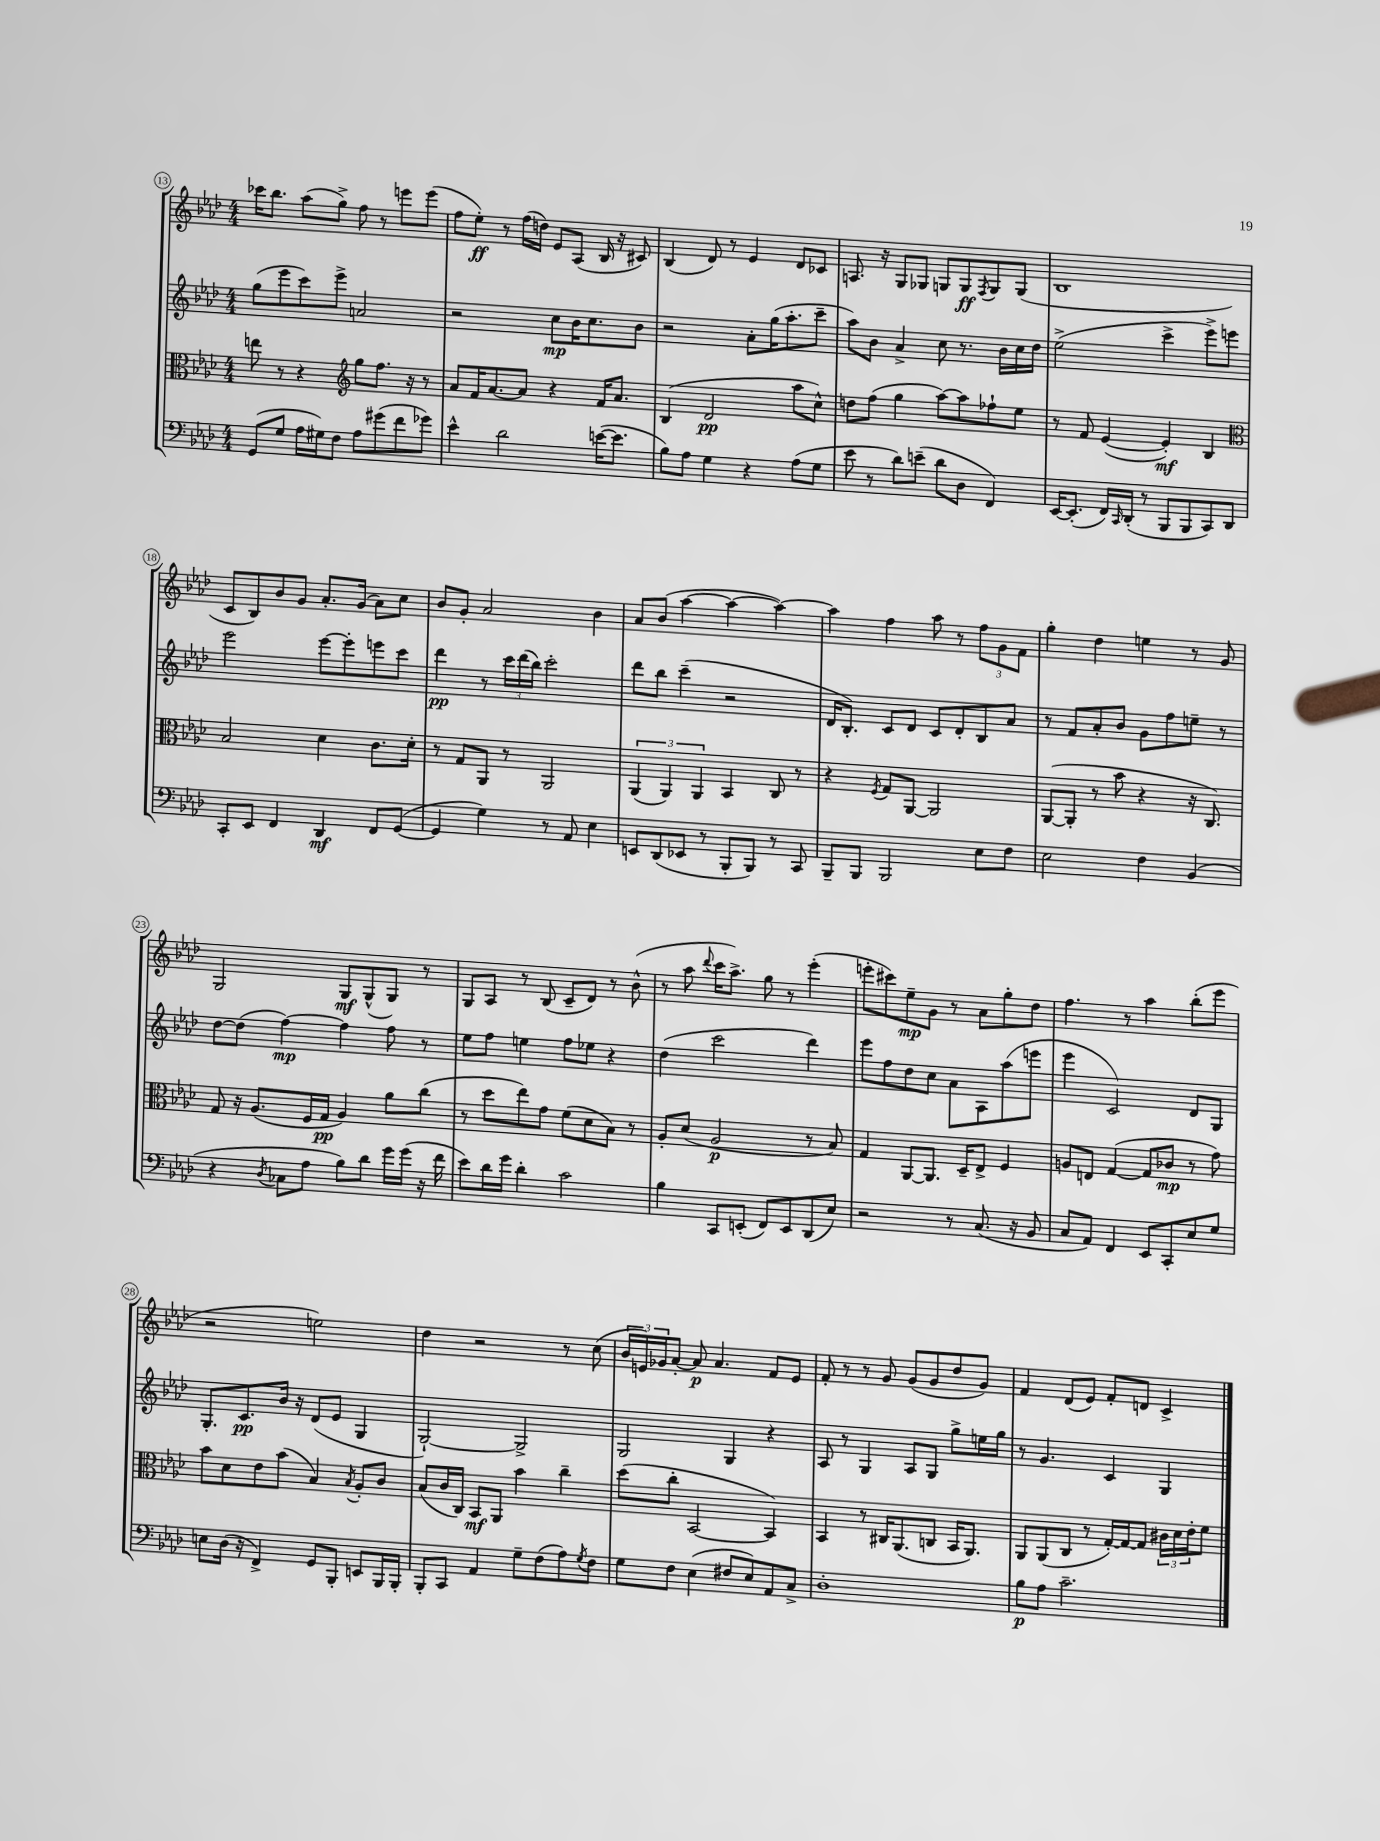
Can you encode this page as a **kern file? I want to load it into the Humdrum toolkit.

**kern	**dynam	**kern	**dynam	**kern	**dynam	**kern	**dynam
*part4	*part4	*part3	*part3	*part2	*part2	*part1	*part1
*staff4	*staff4	*staff3	*staff3	*staff2	*staff2	*staff1	*staff1
*clefF4	*	*clefC3	*	*clefG2	*	*clefG2	*
*k[b-e-a-d-]	*	*k[b-e-a-d-]	*	*k[b-e-a-d-]	*	*k[b-e-a-d-]	*
*M4/4	*	*M4/4	*	*M4/4	*	*M4/4	*
=13	=13	=13	=13	=13	=13	=13	=13
(8GG/L	.	8een\	.	(8gg\L	.	16ccc-X\KL	.
.	.	.	.	.	.	8.bb-\J	.
8G/J	.	8r	.	8eee-\	.	.	.
16A-\LL	.	4r	.	8ccc\)	.	(8aa-\L	.
16G#X\J)	.	.	.	.	.	.	.
8F\J	.	.	.	8eee-^\J	.	8gg^\J)	.
*	*	*clefG2	*	*	*	*	*
8A-\L	.	8gg\L	.	2an/	.	8ff\	.
(8g#X\	.	8.ff\J	.	.	.	8r	.
8f\	.	.	.	.	.	8eeen\L	.
.	.	16r	.	.	.	.	.
8g-X\J)	.	8r	.	.	.	(8eee\J	.
=14	=14	=14	=14	=14	=14	=14	=14
4e-^^\	.	8a-/L	.	2r	.	8ff\L	.
.	.	16f/K	.	.	.	8ee-'\J)	ff
.	.	[8.a-/	.	.	.	.	.
2d-\	.	.	.	.	.	8r	.
.	.	8a-/J]	.	.	.	(16ff\LL	.
.	.	.	.	.	.	16ddn\JJ)	.
.	.	4r	.	8cc\L	mp	8e-/L	.
.	.	.	.	16b-\K	.	(8A-/J	.
.	.	.	.	8.cc\	.	.	.
([16en\KL	.	16f/KL	.	.	.	16B-/	.
8.e\J]	.	8.a-/J	.	.	.	16r	.
.	.	.	.	8b-\J	.	8c#X/)	.
=15	=15	=15	=15	=15	=15	=15	=15
8B-\L)	.	(4B-/	.	2r	.	(4B-/	.
8A-\J	.	.	.	.	.	.	.
4G\	.	2d-/	pp	.	.	8d-/)	.
.	.	.	.	.	.	8r	.
4r	.	.	.	8a-'\L	.	4e-/	.
.	.	.	.	(16gg\K	.	.	.
.	.	.	.	8.aa-'\	.	.	.
(8A-\L	.	8aa-\L	.	.	.	8d-/L	.
8G\J	.	8cc^^\J)	.	8ccc~\J	.	8c-X/J	.
=16	=16	=16	=16	=16	=16	=16	=16
8e-\	.	8ddn\L	.	8aa-\L)	.	8.An/	.
8r	.	(8ff\J	.	8b-\J	.	.	.
.	.	.	.	.	.	16r	.
8d-\L)	.	4gg\	.	4a-^/	.	8G/L	.
(8en~\J	.	.	.	.	.	8G-X/J	.
8d-\L	.	[8aa-\L)	.	8cc\	.	8Gn/L	.
8D-\J	.	8aa-\]	.	8.r	.	8G/	ff
.	.	.	.	.	.	8qF/	.
4FF/)	.	8ff-X`\	.	.	.	8G/	.
.	.	.	.	16b-\LL	.	.	.
.	.	8ee-\J	.	16cc\	.	(8G/J	.
.	.	.	.	16dd-\JJ	.	.	.
=17	=17	=17	=17	=17	=17	=17	=17
[16EE-/KL	.	8r	.	(2ee-^\	.	1B-	.
(8.EE-'/J]	.	.	.	.	.	.	.
.	.	8f/	.	.	.	.	.
16FF/LL)	.	([4e-/	.	.	.	.	.
16qqCC/	.	.	.	.	.	.	.
(16DD-'/JJ	.	.	.	.	.	.	.
8r	.	.	.	.	.	.	.
8BBB-/L	.	4e-'/])	mf	4ccc^\	.	.	.
8BBB-/	.	.	.	.	.	.	.
8CC/)	.	4B-/	.	8eee-^\L)	.	.	.
8DD-/J	.	.	.	8eeen\J	.	.	.
!!LO:LB:g=z
=18	=18	=18	=18	=18	=18	=18	=18
*	*	*clefC3	*	*	*	*	*
8CC'/L	.	2B-/	.	2eee-\	.	8c/L	.
8EE-/J	.	.	.	.	.	8B-/)	.
4FF/	.	.	.	.	.	8b-/	.
.	.	.	.	.	.	8g/J	.
4DD-/	mf	4d-\	.	[8eee-\L	.	8.a-'/L	.
.	.	.	.	8eee-'\]	.	.	.
.	.	.	.	.	.	(16g/Jk	.
8FF/L	.	8.c\L	.	8eeen\	.	8a-\L)	.
([8GG/J	.	.	.	8ccc\J	.	8cc\J	.
.	.	16d-'\Jk	.	.	.	.	.
=19	=19	=19	=19	=19	=19	=19	=19
4GG/]	.	8r	.	4ddd-\	pp	8b-/L	.
.	.	8G/L	.	.	.	8g'/J	.
4G\)	.	8AA-/J	.	8r	.	2a-/	.
.	.	8r	.	24ccc\LL	.	.	.
.	.	.	.	(24ddd-\	.	.	.
.	.	.	.	24bb-\JJ)	.	.	.
8r	.	2AA-/	.	2ccc'\	.	.	.
8AA-/	.	.	.	.	.	.	.
4E-\	.	.	.	.	.	4b-\	.
=20	=20	=20	=20	=20	=20	=20	=20
8EEn/L	.	(6AA-/	.	8ddd-\L	.	8a-/L	.
(8DD-/	.	.	.	8bb-\J	.	(8b-/J	.
.	.	6AA-/)	.	.	.	.	.
8EE-X/J	.	.	.	(4ccc~\	.	[4aa-\	.
.	.	6AA-/	.	.	.	.	.
8r	.	.	.	.	.	.	.
8BBB-'/L	.	4BB-/	.	2r	.	4aa-\_	.
8BBB-/J)	.	.	.	.	.	.	.
8r	.	8C/	.	.	.	4aa-\_)	.
8CC/	.	8r	.	.	.	.	.
=21	=21	=21	=21	=21	=21	=21	=21
8BBB-~/L	.	4r	.	16d-/KL	.	4aa-\]	.
.	.	.	.	8.B-'/J)	.	.	.
8BBB-/J	.	.	.	.	.	.	.
.	.	8qF/	.	.	.	.	.
2BBB-/	.	8G/L	.	8c/L	.	4ff\	.
.	.	[8AA-/J	.	8d-/J	.	.	.
.	.	2AA-/]	.	8c/L	.	8aa-\	.
.	.	.	.	8d-'/	.	8r	.
8E-\L	.	.	.	8B-/	.	12ff\L	.
.	.	.	.	.	.	12g\	.
8F\J	.	.	.	8a-/J	.	.	.
.	.	.	.	.	.	12f\J	.
=22	=22	=22	=22	=22	=22	=22	=22
2E-\	.	([8AA-/L	.	8r	.	4gg'\	.
.	.	8AA-'/J]	.	8f/L	.	.	.
.	.	8r	.	8a-'/	.	4dd-\	.
.	.	8b-\	.	8b-/J	.	.	.
4F\	.	4r	.	8g\L	.	4een\	.
.	.	.	.	8ff\	.	.	.
(4BB-/	.	16r	.	8een~\J	.	8r	.
.	.	8.C/)	.	.	.	.	.
.	.	.	.	8r	.	8g/	.
!!LO:LB:g=z
=23	=23	=23	=23	=23	=23	=23	=23
4r	.	8G/	.	[8dd-\L	.	2G/	.
.	.	16r	.	(8dd-\J]	.	.	.
.	.	(8.A-/L	.	.	.	.	.
8qD-/	.	.	.	.	.	.	.
8C-X\L	.	.	.	[4ff\)	mp	.	.
8A-\J	.	16F/L	.	.	.	.	.
.	.	16G/JJ	pp	.	.	.	.
8B-\L)	.	4A-/)	.	4ff\]	.	8G/L	mf
8d-\J	.	.	.	.	.	(8G^^/	.
16g\LL	.	8a-\L	.	8ff\	.	8G/J)	.
(16g\JJ	.	.	.	.	.	.	.
16r	.	(8cc\J	.	8r	.	8r	.
16f\	.	.	.	.	.	.	.
=24	=24	=24	=24	=24	=24	=24	=24
8e-\L)	.	8r	.	8ee-\L	.	8G/L	.
16d-\L	.	8dd-\L	.	8ff\J	.	8A-/J	.
16g\JJ	.	.	.	.	.	.	.
4d-'\	.	8ee-\)	.	4een\	.	8r	.
.	.	8g\J	.	.	.	(8B-/	.
2c\	.	(8f\L	.	8ff\L	.	8c~/L	.
.	.	8d-\	.	8ee-X\J	.	8d-/J)	.
.	.	8B-\J)	.	4r	.	8r	.
.	.	8r	.	.	.	(8b-^^\	.
=25	=25	=25	=25	=25	=25	=25	=25
4B-\	.	8A-'/L	.	(4dd-\	.	8r	.
.	.	(8d-/J	.	.	.	8aa-\	.
.	.	.	.	.	.	8qqddd-/	.
8CC/L	.	2A-/	p	2ccc\	.	16ccc\KL	.
.	.	.	.	.	.	8.aa-^\J)	.
(8EEn'/J	.	.	.	.	.	.	.
8FF/L)	.	.	.	.	.	8gg\	.
8EE/	.	.	.	.	.	8r	.
(8DD-/	.	8r	.	4ddd-\)	.	(4eee-'\	.
8E-/J)	.	8B-/)	.	.	.	.	.
=26	=26	=26	=26	=26	=26	=26	=26
2r	.	4G/	.	8eee-\L	.	8eeen'\L	.
.	.	.	.	8ff\	.	8ccc#X\)	.
.	.	[8AA-/L	.	8dd-\	.	8ee-~\	mp
.	.	8.AA-/J]	.	8cc\J	.	8g\J	.
8r	.	.	.	8a-\L	.	8r	.
.	.	16D-~/KL	.	.	.	.	.
(8.C/	.	8E-^/J	.	8A-\	.	8a-\L	.
.	.	4F/	.	(8aa-\	.	8gg'\	.
16r	.	.	.	.	.	.	.
8BB-/	.	.	.	8eeen\J	.	8dd-\J	.
=27	=27	=27	=27	=27	=27	=27	=27
8C/L	.	8An/L	.	4eee-\	.	4.ff\	.
8AA-/J)	.	8En/J	.	.	.	.	.
4FF/	.	([4G/	.	2c/)	.	.	.
.	.	.	.	.	.	8r	.
8EE-/L	.	8G/L]	.	.	.	4aa-\	.
8CC'/	.	8c-X/J	mp	.	.	.	.
8E-/	.	8r	.	8d-/L	.	(8bb-'\L	.
8G/J	.	8g\)	.	8G/J	.	8eee-\J	.
!!LO:LB:g=z
=28	=28	=28	=28	=28	=28	=28	=28
8En\L	.	8b-\L	.	8.G'/L	.	2r	.
(16D-\Jk	.	8d-\	.	.	.	.	.
16r	.	.	.	8.c/	pp	.	.
4FF^/)	.	8e-\	.	.	.	.	.
.	.	(8b-\J	.	16b-/Jk	.	.	.
.	.	.	.	16r	.	.	.
8GG/L	.	4B-/)	.	(8d-/L	.	2een\)	.
8BBB-'/J	.	.	.	8e-/J	.	.	.
.	.	8qB-/	.	.	.	.	.
8EEn/L	.	8A-'/L	.	4G/	.	.	.
16BBB-/L	.	8c/J	.	.	.	.	.
16BBB-'/JJ	.	.	.	.	.	.	.
=29	=29	=29	=29	=29	=29	=29	=29
8BBB-'/L	.	(8B-/L	.	[2G`/)	.	4dd-\	.
8CC/J	.	16c/L	.	.	.	.	.
.	.	16C/JJ)	.	.	.	.	.
4AA-/	.	8BB-/L	mf	.	.	2r	.
.	.	8AA-/J	.	.	.	.	.
8G~\L	.	4b-\	.	2G^/]	.	.	.
(8F\	.	.	.	.	.	.	.
8A-\)	.	4cc~\	.	.	.	8r	.
8qG/	.	.	.	.	.	.	.
8F\J	.	.	.	.	.	(8cc\	.
=30	=30	=30	=30	=30	=30	=30	=30
8G\L	.	(8dd-\L	.	2G/	.	24b-/LL	.
.	.	.	.	.	.	24en/)	.
.	.	.	.	.	.	24g-X/J	.
8F\J	.	8cc'\J	.	.	.	[8a-'/J	.
(4E-\	.	[2BB-/	.	.	.	8a-/]	p
.	.	.	.	.	.	4.a-/	.
8F#X/L	.	.	.	4G/	.	.	.
8E-/)	.	.	.	.	.	.	.
8AA-/	.	4BB-/])	.	4r	.	8f/L	.
8C^/J	.	.	.	.	.	8e/J	.
=31	=31	=31	=31	=31	=31	=31	=31
1D-'	.	4BB-/	.	8A-/	.	8f'/	.
.	.	.	.	8r	.	8r	.
.	.	8r	.	4G/	.	8r	.
.	.	16C#X/KL	.	.	.	8g/	.
.	.	(8.AA-/	.	.	.	.	.
.	.	.	.	8A-/L	.	(8g/L	.
.	.	8Cn/J	.	8G/J	.	8g/	.
.	.	16BB-/KL	.	8gg^\L	.	8dd-/	.
.	.	8.AA-/J)	.	.	.	.	.
.	.	.	.	16een\L	.	8g/J)	.
.	.	.	.	16gg\JJ	.	.	.
=32	=32	=32	=32	=32	=32	=32	=32
8B-\L	p	8AA-/L	.	8r	.	4f/	.
8A-\J	.	(8AA-/	.	4.g/	.	.	.
2.c~\	.	8C/J	.	.	.	(8d-/L	.
.	.	8r	.	.	.	8e-/J)	.
.	.	[16G'/LL)	.	4c/	.	8f'/L	.
.	.	16G/J_	.	.	.	.	.
.	.	8G/J]	.	.	.	8dn/J	.
.	.	24c#X\LL	.	4G/	.	4c^/	.
.	.	24d-\	.	.	.	.	.
.	.	24e-'\J	.	.	.	.	.
.	.	8f\J	.	.	.	.	.
==	==	==	==	==	==	==	==
*-	*-	*-	*-	*-	*-	*-	*-
